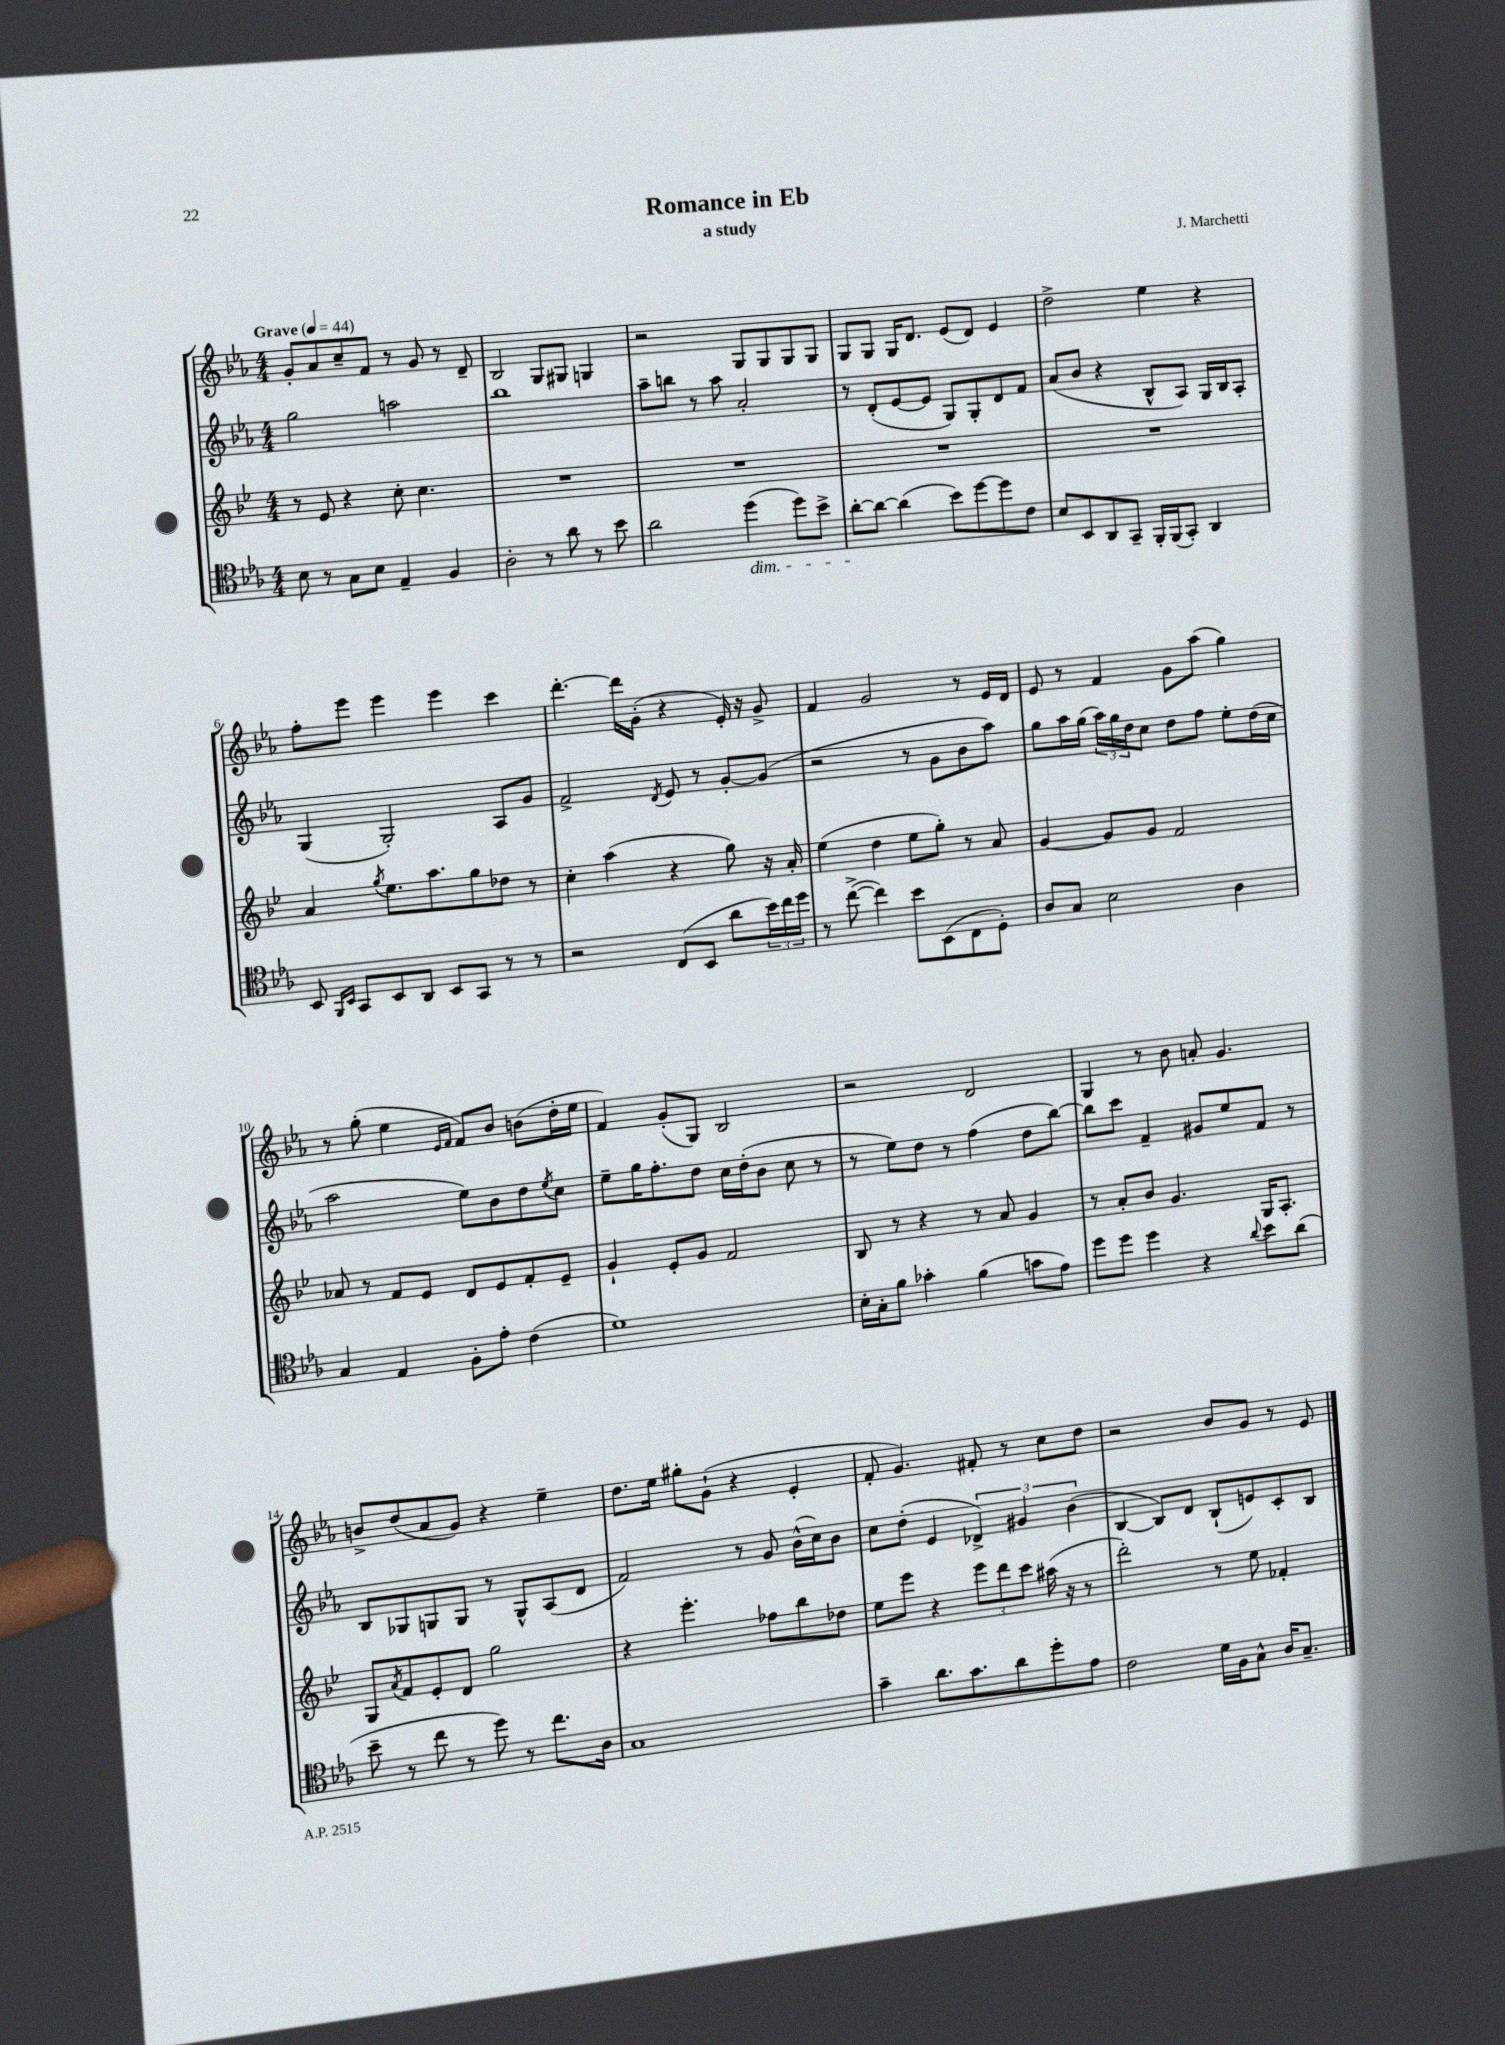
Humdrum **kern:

**kern	**kern	**kern	**kern
*part4	*part3	*part2	*part1
*staff4	*staff3	*staff2	*staff1
*clefC4	*clefG2	*clefG2	*clefG2
*k[b-e-a-]	*k[b-e-]	*k[b-e-a-]	*k[b-e-a-]
*M4/4	*M4/4	*M4/4	*M4/4
*MM44	*MM44	*MM44	*MM44
=1	=1	=1	=1
!	!	!	!LO:TX:a:B:t=Grave
8B-\	8r	2gg\	8g'/L
8r	8e-/	.	8a-/
8G\L	4r	.	8cc~/
8B-\J	.	.	8f/J
4E-~/	8cc'\	2aan\	8r
.	4.cc\	.	8g/
4F/	.	.	8r
.	.	.	8d~/
=2	=2	=2	=2
2A-'\	1r	1bb-	2B-/
8r	.	.	8G/L
8a-\	.	.	8G#X/J
8r	.	.	4Gn/
8b-\	.	.	.
=3	=3	=3	=3
2a-\	1r	8aa-~\L	2r
.	.	8bbn\J	.
.	.	8r	.
.	.	8aa-\	.
!LO:TX:b:i:t=dim.	!	!	!
(4dd\	.	2a-'/	8G/L
.	.	.	8G/
8dd\L)	.	.	8G/
8b-^\J	.	.	8G/J
=4	=4	=4	=4
[8a-'\L	1r	8r	8G/L
8a-\J_	.	(8d'/L	8G/J
(4a-\]	.	[8e-/	16G/KL
.	.	.	8.d/J
.	.	8e-/J]	.
8b-\L)	.	8G/L)	(8e-/L
[8dd\	.	8G'/	8d/J)
8dd\]	.	8d/	4e-/
8c\J	.	8f/J	.
=5	=5	=5	=5
8B-/L	1r	(8a-/L	2dd^\
8BB-/	.	8b-/J	.
8AA-/	.	4r	.
8GG~/J	.	.	.
16FF'/LL	.	8B-^^/L	4ee-\
(16FF/J	.	.	.
8GG'/J)	.	8A-/J)	.
4AA-/	.	16G/LL	4r
.	.	16B-/J	.
.	.	8A-'/J	.
!!LO:LB:g=z
=6	=6	=6	=6
8BB-/	4a/	(4G/	8ff'\L
16qqFF/LL	.	.	.
16qqBB-/JJ	.	.	.
8GG/L	.	.	8eee-\J
.	8qgg/	.	.
8BB-/	8.ee-\L	2G'/)	4eee-\
8AA-/J	.	.	.
.	8.aa\	.	.
8BB-/L	.	.	4eee-\
8GG/J	8gg\	.	.
8r	8dd-X\J	8A-/L	4ccc\
8r	8r	8g/J	.
=7	=7	=7	=7
2r	4cc'\	2f^/	[4.ddd'\
.	(4aa\	.	.
.	.	.	16ddd\LL]
.	.	.	(16g'\JJ
.	.	8qd/	.
(8C/L	4r	8e-/	4r
8BB-/J	.	8r	.
8a-\L	8gg\)	[8g'/L	16e-'/)
.	.	.	16r
24b-\L)	16r	(8g/J]	8g^/
24cc\	.	.	.
.	16a'/	.	.
24dd\JJ	.	.	.
=8	=8	=8	=8
8r	(4ee-\	2r	4f/
([8cc^\	.	.	.
4cc\])	4dd\	.	2g/
8b-\L	8ee-\L	8r	.
(8BB-\	8gg'\J)	8g\L	.
8C\	8r	8b-\	8r
8D'\J)	8a/	8aa-\J)	16e-/LL
.	.	.	16d/JJ
=9	=9	=9	=9
8A-/L	[4g/	8gg\L	8e-/
8G/J	.	16aa-\L	8r
.	.	(16gg\JJ	.
2B-\	8g/L]	24aa-\LL)	4f/
.	.	24gg\	.
.	.	24dd\J	.
.	8g/J	8cc\J	.
.	2f/	8dd\L	8g\L
.	.	8ff\J	(8aa-\J
4A-\	.	8ee-'\L	4gg\)
.	.	(16dd\L	.
.	.	16cc\JJ	.
!!LO:LB:g=z
=10	=10	=10	=10
4G/	8a-X/	2aa-\	8r
.	8r	.	(8gg'\
4E-/	8f/L	.	4ee-\
.	8e-/J	.	.
.	.	.	16qqe-/LL
.	.	.	16qqf/JJ
8F'\L	8d/L	8ee-\L)	8f/L)
8e-'\J	8e-/	8b-\	8b-/J
(4c\	8f'/	8dd\	(8bn\L
.	.	8qee-/	.
.	8e-~/J	8cc\J	16dd'\L
.	.	.	16ee-\JJ
=11	=11	=11	=11
1d)	4g`/	8ee-~\L	4f/)
.	.	16gg\K	.
.	.	8.ff'\	.
.	8e-'/L	.	(8g'/L
.	8g/J	8dd\J	8G/J)
.	2f/	16cc\LL	2B-/
.	.	(16dd'\J	.
.	.	8b-\J	.
.	.	8cc\	.
.	.	8r	.
=12	=12	=12	=12
16B-'\LL	8B-/	8r	2r
16G'\J	.	.	.
8f\J	8r	8ee-\L)	.
4g-X'\	4r	8dd\J	.
.	.	8r	.
(4f\	8r	(4ff\	2d/
.	8a/	.	.
8gn\L	4g/	8dd\L	.
8e-\J)	.	[8bb-\J)	.
=13	=13	=13	=13
8dd\L	8r	8bb-\L]	4G/
8dd\J	8a'/L	8ccc\J	.
4dd\	8b-/J	4f~/	8r
.	4.g/	.	8b-\
4r	.	8g#X/L	8an'/
.	.	8ee-/	4.g/
8qqa-/	.	.	.
8b-\L	16G/KL	8f/J	.
.	8.A'/J	.	.
(8a-\J	.	8r	.
!!LO:LB:g=z
=14	=14	=14	=14
8b-~\	8G/L	8B-/L	8bn^/L
.	8qa/	.	.
8r	8f/	8G-X/	(8dd/
8cc\	8e-'/	8Gn/	8a-/
8r	8d/J	8G/J	8g/J)
8dd\)	2gg\	8r	4r
8r	.	8G^^/L	.
8.cc\L	.	(8A-/	4ee-~\
.	.	8d/J	.
16A-\Jk	.	.	.
=15	=15	=15	=15
1G	4r	2f/)	8.dd\L
.	.	.	16ee-\Jk
.	4.eee-'\	.	8gg#X'\L
.	.	.	(8g`\J
.	.	8r	4r
.	8ff-X\L	8g/	.
.	8bb-\	(16b-^^\LL	4e-'/
.	.	16cc\J)	.
.	8dd-X\J	8b-\J	.
=16	=16	=16	=16
4g~\	8ee-\L	8cc\L	8f'/
.	8eee-\J	(8dd'\J	4.g/)
8.a-\L	4r	4e-/	.
8.g\	.	.	.
.	12eee-\L	6d-X^/)	8f#X'/
.	12ddd\	.	.
8a-\	.	.	8r
.	12ccc\J	6g#X/	.
8dd'\	(16aa#X\	.	8cc\L
.	16r	.	.
.	.	(6b-\	.
8e-\J	8r	.	8dd\J
=17	=17	=17	=17
2c\	2ddd'\)	[4B-/	2r
.	.	8B-/L])	.
.	.	8d/J	.
16d\LL	8r	(8B-`/L	8b-/L
16F\J	.	.	.
8G^^\J	8ee-\	8en/)	8g/J
16A-/KL	4f-X'/	8c'/	8r
8.G~/J	.	.	.
.	.	8B-/J	8e-/
==	==	==	==
*-	*-	*-	*-
